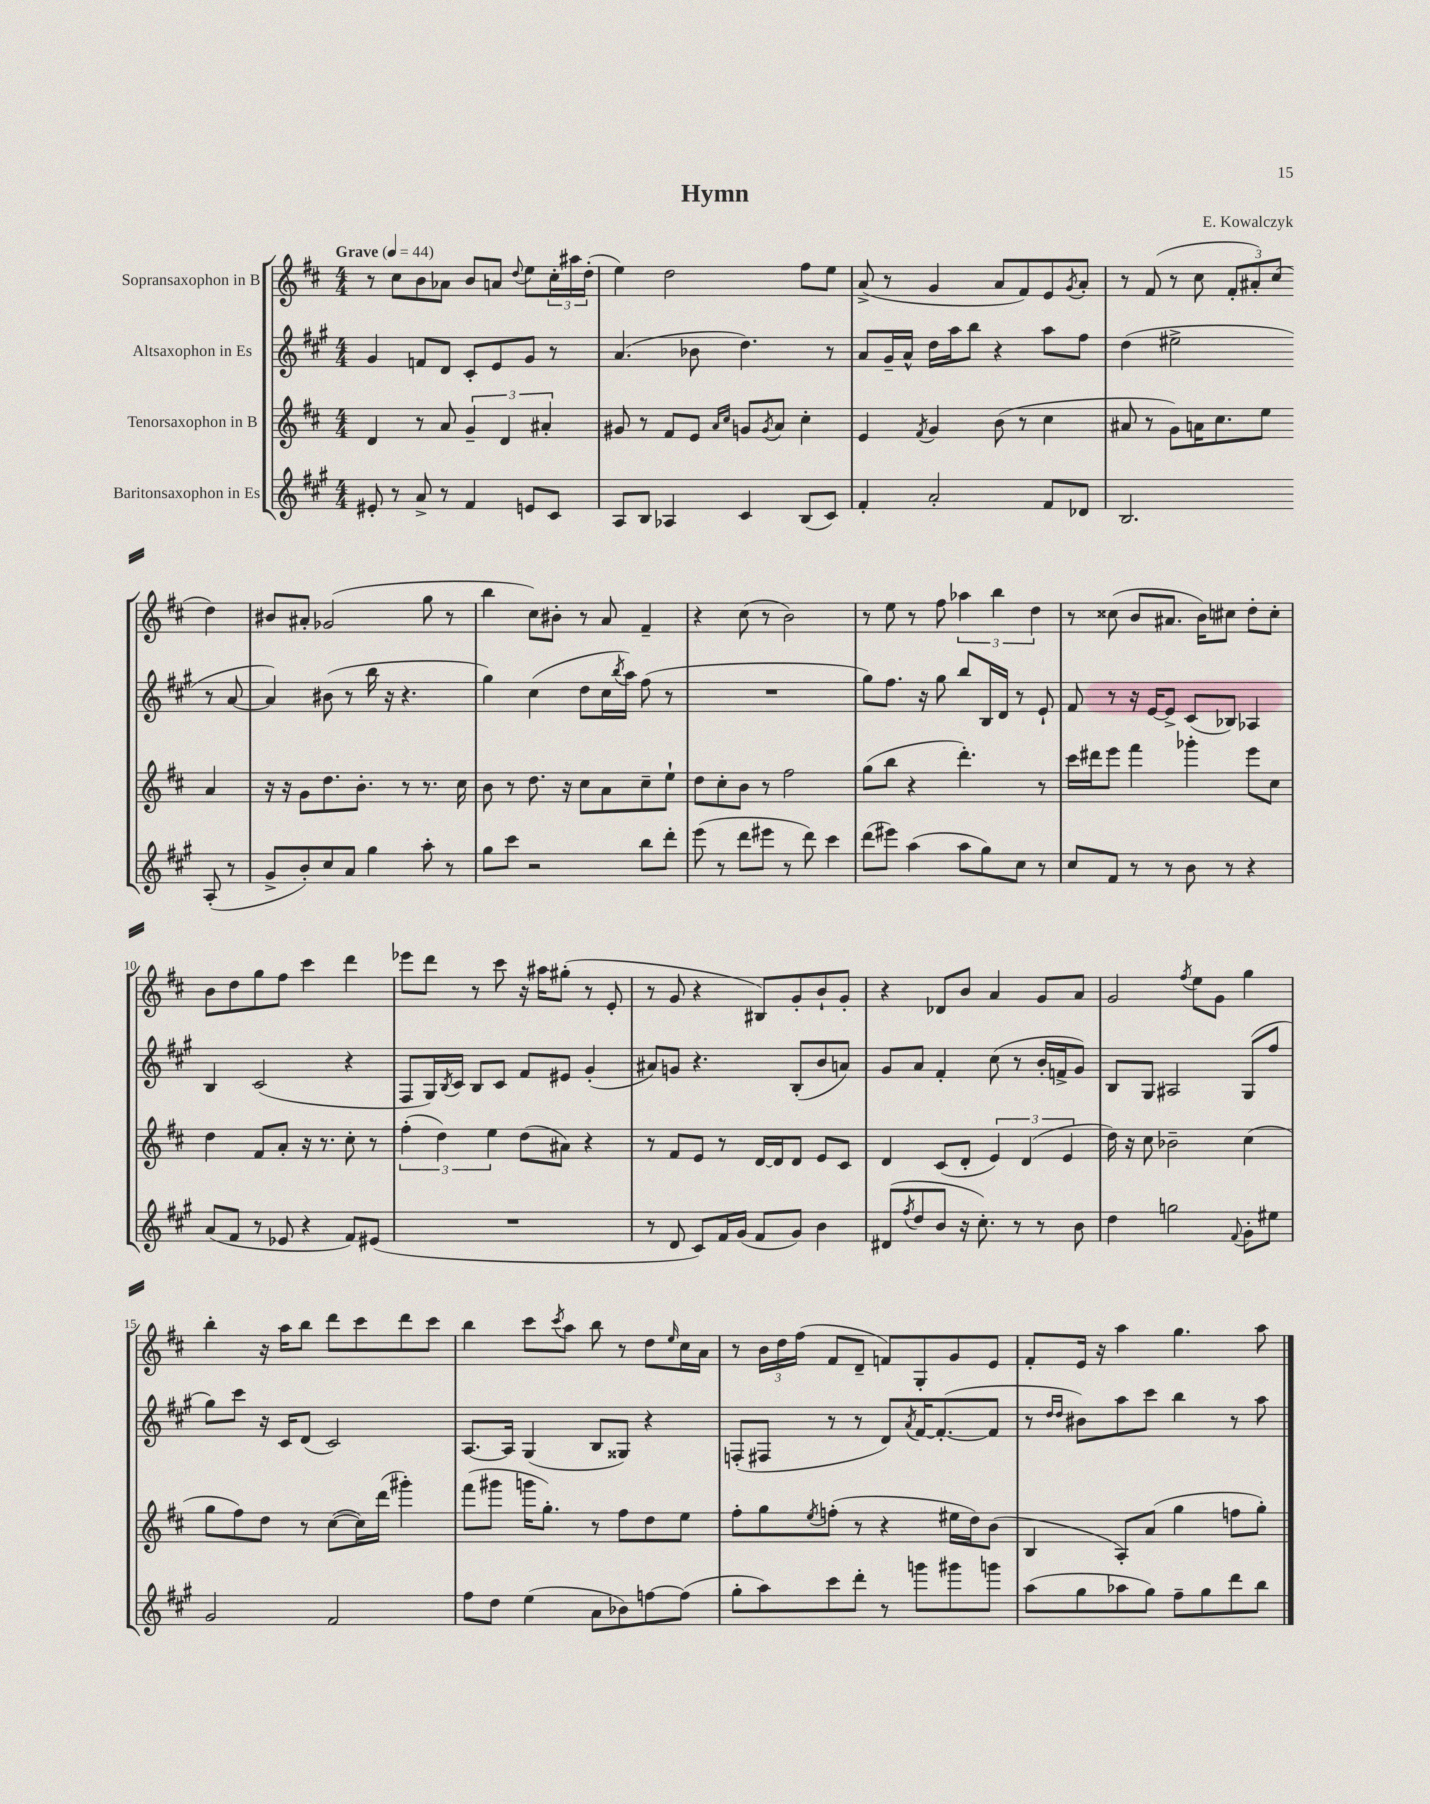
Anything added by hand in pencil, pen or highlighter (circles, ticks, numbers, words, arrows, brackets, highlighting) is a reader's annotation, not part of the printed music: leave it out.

**kern	**kern	**kern	**kern
*staff4	*staff3	*staff2	*staff1
*clefG2	*clefG2	*clefG2	*clefG2
*k[f#c#g#]	*k[f#c#]	*k[f#c#g#]	*k[f#c#]
*M4/4	*M4/4	*M4/4	*M4/4
*MM44	*MM44	*MM44	*MM44
8e#'	4d	4g#	8r
8r	.	.	8cc#
8a^	8r	8f	8b
8r	8a	8d	8a-
4f#	6g~	8c#'	8b
.	.	8e	8a
.	6d	.	.
.	.	.	8qqdd
8e	.	8g#	8ee
.	6a#'	.	.
8c#	.	8r	24cc#'
.	.	.	24aa#
.	.	.	(24dd'
=	=	=	=
8A	8g#	(4.a	4ee)
8B	8r	.	.
4A-	8f#	.	2dd
.	8e	8b-	.
.	16qqa	.	.
.	16qqcc#	.	.
4c#	8g	4.dd)	.
.	8qg	.	.
.	8a	.	.
(8B	4cc#'	.	8ff#
8c#)	.	8r	8ee
=	=	=	=
4f#'	4e	8a	(8a^
.	.	16g#~	8r
.	.	16a^^	.
.	8qf#	.	.
2a'	4g	16dd	4g
.	.	16aa	.
.	.	8bb	.
.	(8b	4r	8a
.	8r	.	8f#)
8f#	4cc#	8aa	8e
.	.	.	8qg
8d-	.	8ff#	8a'
=	=	=	=
2.B	8a#	(4dd	8r
.	8r	.	(8f#
.	8g)	2ee#^	8r
.	16a	.	8cc#
.	8.cc#	.	.
.	.	.	12f#'
.	.	.	12a#')
.	8ee	.	.
.	.	.	(12cc#
(8A'	4a	8r	4dd)
8r	.	[8a	.
=	=	=	=
8g#^	16r	4a])	8b#
.	16r	.	.
8b')	8g	.	8a#'
8cc#	8.dd	(8b#	(2g-
8a	.	8r	.
.	8.b'	.	.
4gg#	.	16bb	.
.	.	16r	.
.	8r	4.r	.
8aa'	8.r	.	8gg
8r	.	.	8r
.	16cc#	.	.
=	=	=	=
8gg#	8b	4gg#)	4bb
8ccc#	8r	.	.
2r	8.dd	(4cc#	8cc#)
.	.	.	8b#'
.	16r	.	.
.	8cc#	8dd	8r
.	8a	16cc#	8a
.	.	8qbb	.
.	.	16aa)	.
8bb	8cc#~	(8ff#	4f#~
8ddd'	8ee`	8r	.
=	=	=	=
(8eee	8dd	1r	4r
8r	8cc#'	.	.
8ddd	8b	.	(8cc#
8eee#	8r	.	8r
8r	2ff#	.	2b)
8ddd)	.	.	.
4ccc#	.	.	.
=	=	=	=
(8ddd	(8gg	8gg#)	8r
8eee#)	8bb	8.ff#	8ee
(4aa	4r	.	8r
.	.	16r	.
.	.	8gg#	8ff#
8aa	4.ddd')	8bb	6aa-
8gg#)	.	16B	.
.	.	.	6bb
.	.	16d	.
8cc#	.	8r	.
.	.	.	6dd
8r	8r	8e`	.
=	=	=	=
8cc#	16ccc#	8f#	8r
.	16ddd#	.	.
8f#	8eee	8r	(8cc##
8r	4fff#	16r	8b
.	.	[16e	.
8r	.	8e^]	8.a#
8b	4ggg-'	(8c#	.
.	.	.	16b)
8r	.	8B-)	8cc#
4r	8eee	4A-	8dd'
.	8cc#	.	8cc#'
=	=	=	=
(8a	4dd	4B	8b
8f#	.	.	8dd
8r	8f#	(2c#	8gg
8e-	8a'	.	8ff#
4r	16r	.	4ccc#
.	8.r	.	.
8f#)	8cc#'	4r	4ddd
(8e#	8r	.	.
=	=	=	=
1r	(6ff#'	8F#	8eee-
.	.	16G#)	8ddd
.	6dd)	.	.
.	.	8qB	.
.	.	16c#	.
.	.	8B	8r
.	6ee	.	.
.	.	8c#	8ccc#
.	(8dd	8f#	16r
.	.	.	16aa#
.	8a#)	8e#	(8gg#'
.	4r	(4g#'	8r
.	.	.	8e'
=	=	=	=
8r	8r	8a#)	8r
8d	8f#	8g	8g
8c#)	8e	4.r	4r
16f#	8r	.	.
(16g#	.	.	.
8f#	[16d	.	8B#)
.	16d]	.	.
8g#)	8d	(8B'	8g'
4b	8e	8b	8b`
.	8c#	8a)	8g'
=	=	=	=
(8d#	4d	8g#	4r
8qff#	.	.	.
8dd	.	8a	.
8b	(8c#	4f#'	8d-
16r	8d'	.	8b
8.cc#')	.	.	.
.	6e)	(8cc#	4a
8r	.	8r	.
.	(6d	.	.
8r	.	16b'	8g
.	.	16f^	.
.	6e	.	.
8b	.	8g#)	8a
=	=	=	=
4dd	16dd)	8B	2g
.	16r	.	.
.	8cc#	8G#	.
2gg	2b-~	2A#	.
.	.	.	8qff#
.	.	.	8ee
.	.	.	8g
8qqf#	.	.	.
8g#'	(4cc#	(8G#	4gg
8ee#	.	8ff#	.
=	=	=	=
2g#	8gg	8gg#)	4bb'
.	8ff#)	8ccc#	.
.	8dd	16r	16r
.	.	16c#	16aa
.	8r	(8d	8bb
2f#	([8cc#	2c#)	8ddd
.	16cc#])	.	8ccc#
.	(16ddd	.	.
.	4ggg#')	.	8ddd
.	.	.	8ccc#
=	=	=	=
8ff#	(8fff#	[8.A	4bb
8dd	8ggg#	.	.
.	.	16A]	.
(4ee	16ggg	(4G#	8ccc#
.	8.gg')	.	.
.	.	.	8qccc#
.	.	.	8aa
8a	8r	8B	8bb
8b-)	8ff#	8G##)	8r
[8ff	8dd	4r	8dd
.	.	.	16qqee
(8ff]	8ee	.	16cc#
.	.	.	16a
=	=	=	=
8gg#'	8ff#'	(8F'	8r
8aa)	8gg	8F#	24b
.	.	.	24dd
.	.	.	(24ff#
.	8qee	.	.
8ccc#	(8ff'	8r	8f#
8ddd'	8r	8r	8d~
8r	4r	8d)	8f)
.	.	8qa	.
8ggg	.	[16f#	8G'
.	.	(8.f#'_	.
8ggg#	16ee#	.	8g
.	16dd)	.	.
8ggg	(8b	8f#]	8e
=	=	=	=
(8aa	4B	8r	8f#'
.	.	16qqdd	.
.	.	16qqdd	.
8gg#	.	8b#)	16e
.	.	.	16r
8aa-	8A')	8aa	4aa
8gg#)	(8a	8ccc#	.
8ff#~	4gg	4bb	4.gg
8gg#	.	.	.
8ddd	8ff	8r	.
8bb	8gg')	8aa	8aa
==	==	==	==
*-	*-	*-	*-
